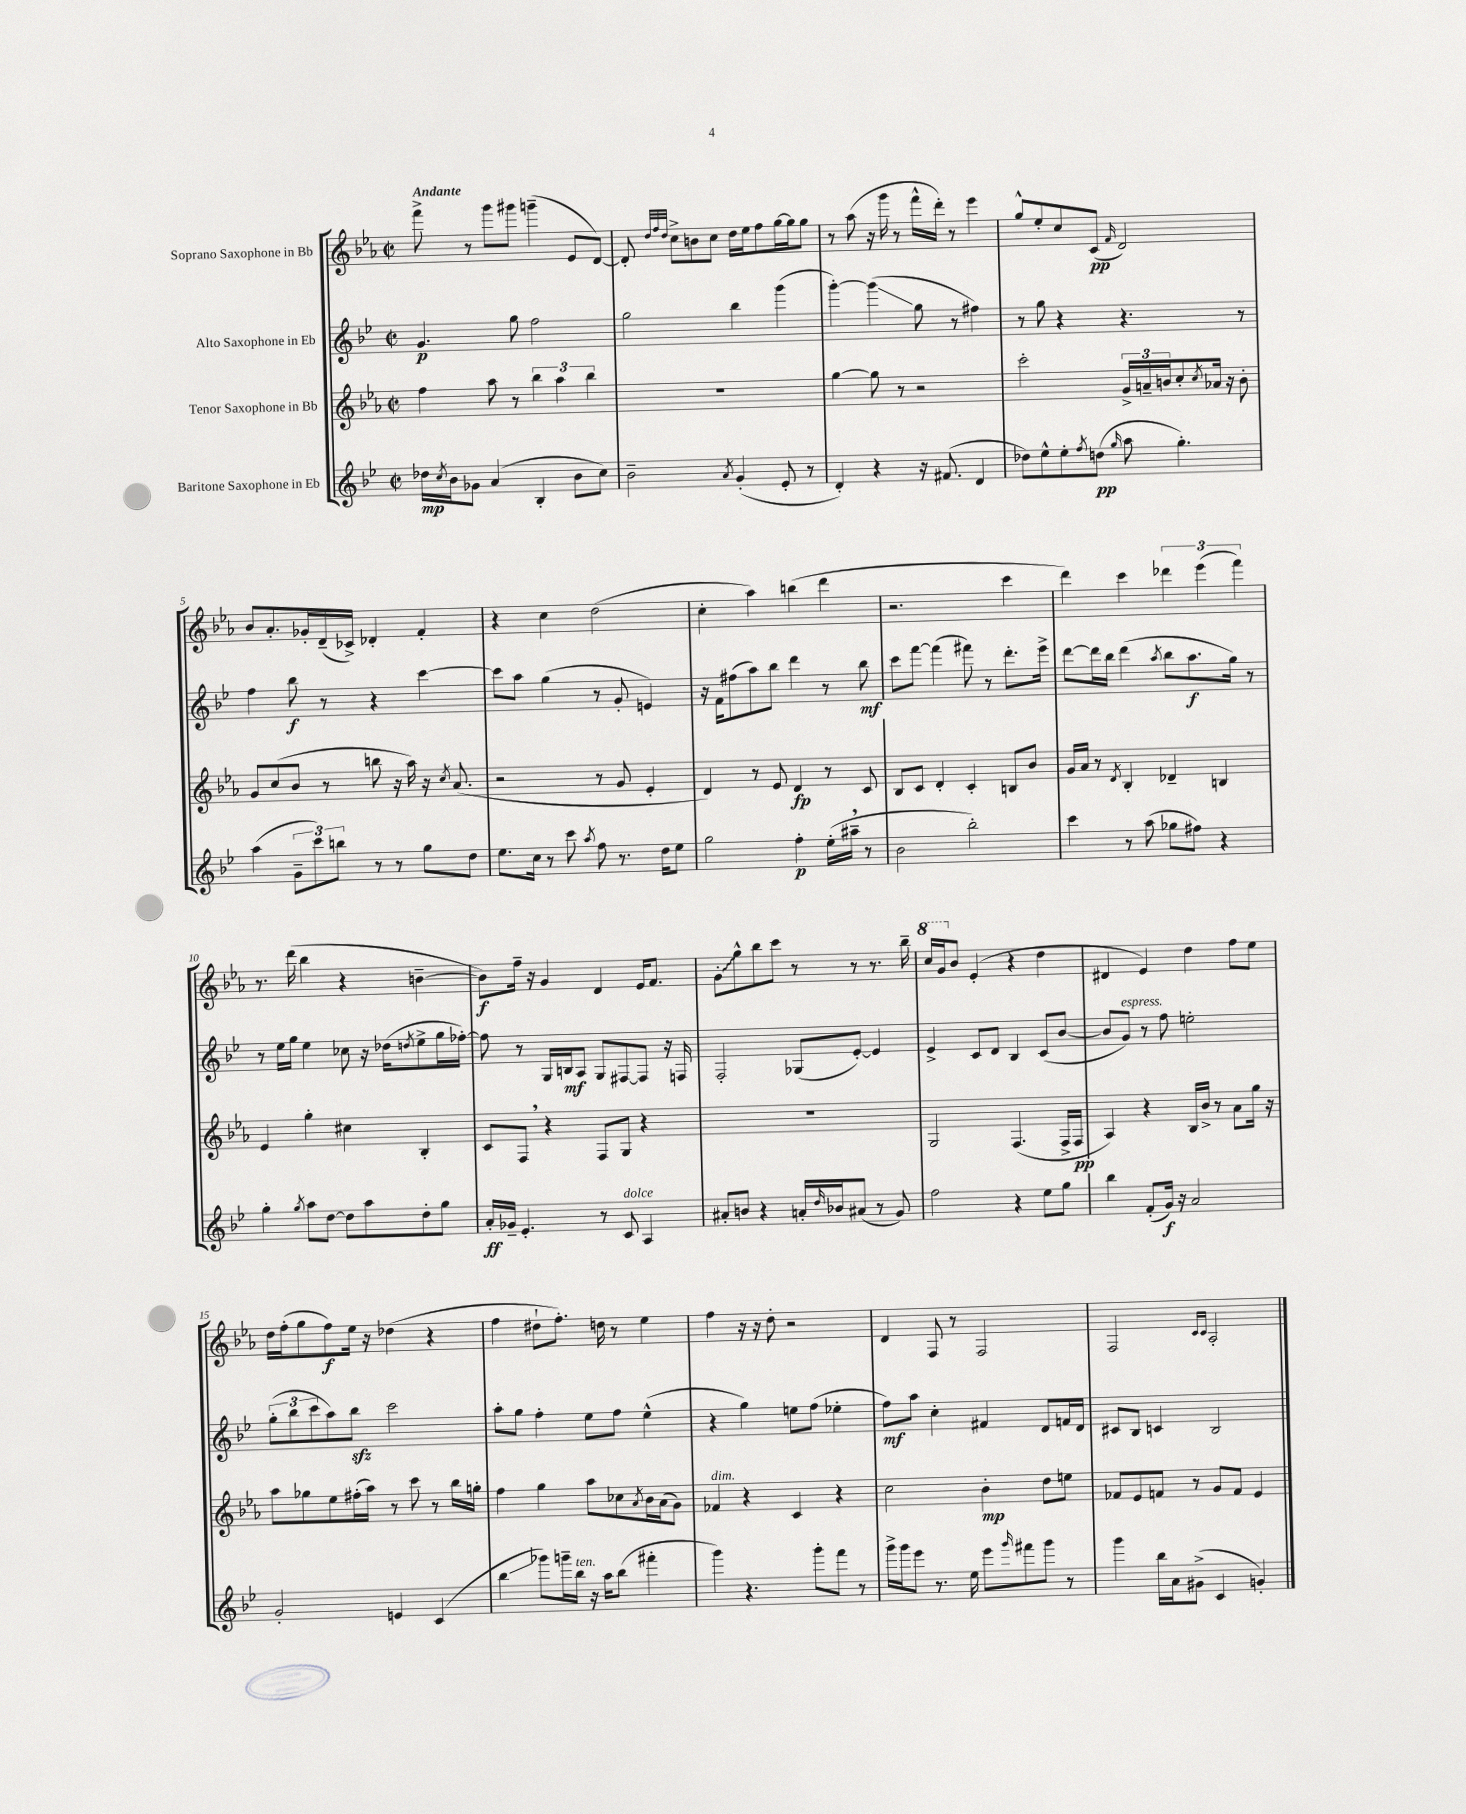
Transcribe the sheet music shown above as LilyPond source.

<<
\new StaffGroup <<
\new Staff = "s0" \with { instrumentName = "Soprano Saxophone in Bb" } {
    \clef treble \key ees \major \defaultTimeSignature \time 2/2 \tempo "Andante"
    f'''8-> r8 g'''8 gis'''8 g'''4--( ees'8 d'8~) |
    d'8-. \grace { d''32 f''32 d''32 } c''8-> b'8 c''8 d''16 ees''16 f''8 g''16~ g''16 g''8 |
    r8 aes''8( r16 g'''16 r8 f'''16-^ d'''16-.) r8 ees'''4 |
    g''8-^ ees''8-. c''8 c'8\pp( \grace { f'16 } d'2) |
    bes'8 aes'8.-. ges'16-. d'16--( ces'16->) des'4-. f'4-. |
    r4 c''4 d''2( |
    c''4-. aes''4) b''4( d'''4 |
    r2. c'''4 |
    d'''4) c'''4 \tuplet 3/2 { des'''4 ees'''4( f'''4) } |
    r8. d'''16( bes''4 r4 b'4~-- |
    b'8\f) f''16-- r16 g'4 d'4 ees'16 f'8. |
    \once \override Glissando.style = #'zigzag g'8-.\glissando g''8-^ bes''8 c'''8 r8 r8 r8. bes''16-- |
    \ottava #1 c'''16 g''16 \ottava #0 bes'8 ees'4-.( r4 d''4 |
    dis'4 ees'4) d''4 f''8 ees''8 |
    d''16 f''16-.( g''8 f''8\f) ees''16 r16 des''4( r4 |
    f''4 dis''8-! f''8.-.) d''16 r8 ees''4 |
    f''4 r16 r16 d''8-. r2 |
    d'4 f8 r8 f2 |
    f2 \grace { c'16 c'16 } aes2-. \bar "|." |
}
\new Staff = "s1" \with { instrumentName = "Alto Saxophone in Eb" } {
    \clef treble \key bes \major \defaultTimeSignature \time 2/2
    g'4.\p g''8 f''2 |
    g''2 bes''4 g'''4( |
    g'''4~-.) g'''4\glissando( g''8 r8 fis''4) |
    r8 g''8 r4 r4. r8 |
    f''4 bes''8\f r8 r4 c'''4~ |
    c'''8 a''8 g''4( r8 g'8-. e'4) |
    r16 f'16 fis''8( a''8) bes''8 d'''4 r8 bes''8\mf |
    c'''8 f'''8~ f'''4( fis'''8) r8 d'''8.-. ees'''16-> |
    d'''8~ d'''16 bes''16 d'''4( \acciaccatura { a''8 } bes''8 a''8.\f g''16) r8 |
    r8 ees''16 g''16 ees''4 ces''8 r16 des''16( \acciaccatura { d''8 } ees''8-> g''16 fes''16~-.) |
    fes''8 r8 g16 b16\mf a8 g8 fis8~ fis8 r16 f16 |
    f2-. ges8( ees'8~-.) ees'4 |
    ees'4-> c'8 d'8 bes4 c'8( bes'8~ |
    bes'8 g'8^\markup { \italic "espress." }) r8 f''8 e''2-. |
    \tuplet 3/2 { g''8-.( bes''8 c'''8 } a''8) bes''8\sfz c'''2 |
    a''8-. g''8 f''4-. ees''8 f''8 ees''4-^( |
    r4 g''4) e''8 f''8( ees''4-. |
    f''8\mf) a''8 c''4-. fis'4 d'8 f'16 d'16 |
    cis'8 bes8 c'4 bes2 \bar "|." |
}
\new Staff = "s2" \with { instrumentName = "Tenor Saxophone in Bb" } {
    \clef treble \key ees \major \defaultTimeSignature \time 2/2
    f''4 aes''8 r8 \tuplet 3/2 { bes''4 aes''4 bes''4 } |
    R1 |
    g''4~ g''8 r8 r2 |
    c'''2-. \tuplet 3/2 { g'16-> a'16-- b'16 } c''8-. \acciaccatura { c''8 } aes'16 r16 b'8-. |
    g'8 c''8( bes'8 r8 b''8 r16 aes''16) r16 \acciaccatura { c''8 } aes'8.( |
    r2 r8 g'8 ees'4-. |
    d'4) r8 ees'8 d'4\fp r8 c'8 |
    bes8 c'8 d'4-. c'4-. b8 bes'8 |
    g'16 aes'16 r8 \acciaccatura { d'8 } bes4-. des'4-- b4 |
    ees'4 g''4-. cis''4 bes4-. |
    c'8 f8 \breathe r4 f8 g8 r4 |
    R1 |
    g2 f4.( f16-> f16\pp |
    aes4) r4 bes16 bes'16-> r8 aes'8 g''16 r16 |
    aes''8 ges''8 ees''8 fis''16-.( aes''16) r8 c'''8 r8 bes''16 g''16-. |
    f''4 g''4 aes''8 ces''8 \acciaccatura { aes'8 } bes'16 aes'16( g'8) |
    fes'4^\markup { \italic "dim." } r4 c'4 r4 |
    c''2 bes'4-.\mp d''8 e''8 |
    fes'8 ees'8 f'8 r8 g'8 f'8 ees'4 \bar "|." |
}
\new Staff = "s3" \with { instrumentName = "Baritone Saxophone in Eb" } {
    \clef treble \key bes \major \defaultTimeSignature \time 2/2
    des''16\mp \acciaccatura { c''8 } bes'16 ges'8 a'4( bes4-. bes'8 c''8) |
    bes'2-- \acciaccatura { a'8 } g'4-.( ees'8-. r8 |
    d'4-.) r4 r16 fis'8.( d'4 |
    des''8) ees''8-^ ees''8-. \acciaccatura { f''8 } d''8\pp( \grace { g''16 } a''8 g''4.-.) |
    a''4( \tuplet 3/2 { g'8-- c'''8) b''8 } r8 r8 g''8 d''8 |
    ees''8. c''16 r8 c'''8 \acciaccatura { a''8 } f''8 r8. d''16 ees''8 |
    g''2 f''4-.\p ees''16-.( ais''16-- \breathe r8 |
    bes'2 bes''2-.) |
    c'''4 r8 a''8( ges''8 fis''8) r4 |
    g''4-. \acciaccatura { g''8 } a''8 d''8~ d''8 a''8 d''8-. g''8 |
    a'16-.\ff ges'16-- ees'4.-. r8 c'8^\markup { \italic "dolce" } a4 |
    ais'8-. b'8 r4 a'16-. \grace { d''16 } bes'16 ais'8( r8 g'8) |
    f''2 r4 ees''8 g''8 |
    bes''4 f'8-.( g'16\f) r16 a'2 |
    g'2-. e'4 c'4( |
    bes''4\glissando ges'''8) g'''16-- bes''16^\markup { \italic "ten." } r16 a''16 bes''8( fis'''4-. |
    g'''4) r4. g'''8-. f'''8 r8 |
    g'''16-> g'''16 ees'''8 r8. ees''16 ees'''8 \grace { g'''16 } fis'''8 g'''8 r8 |
    g'''4 bes''16 a'16 gis'8->( c'4 g'4-.) \bar "|." |
}
>>
>>
